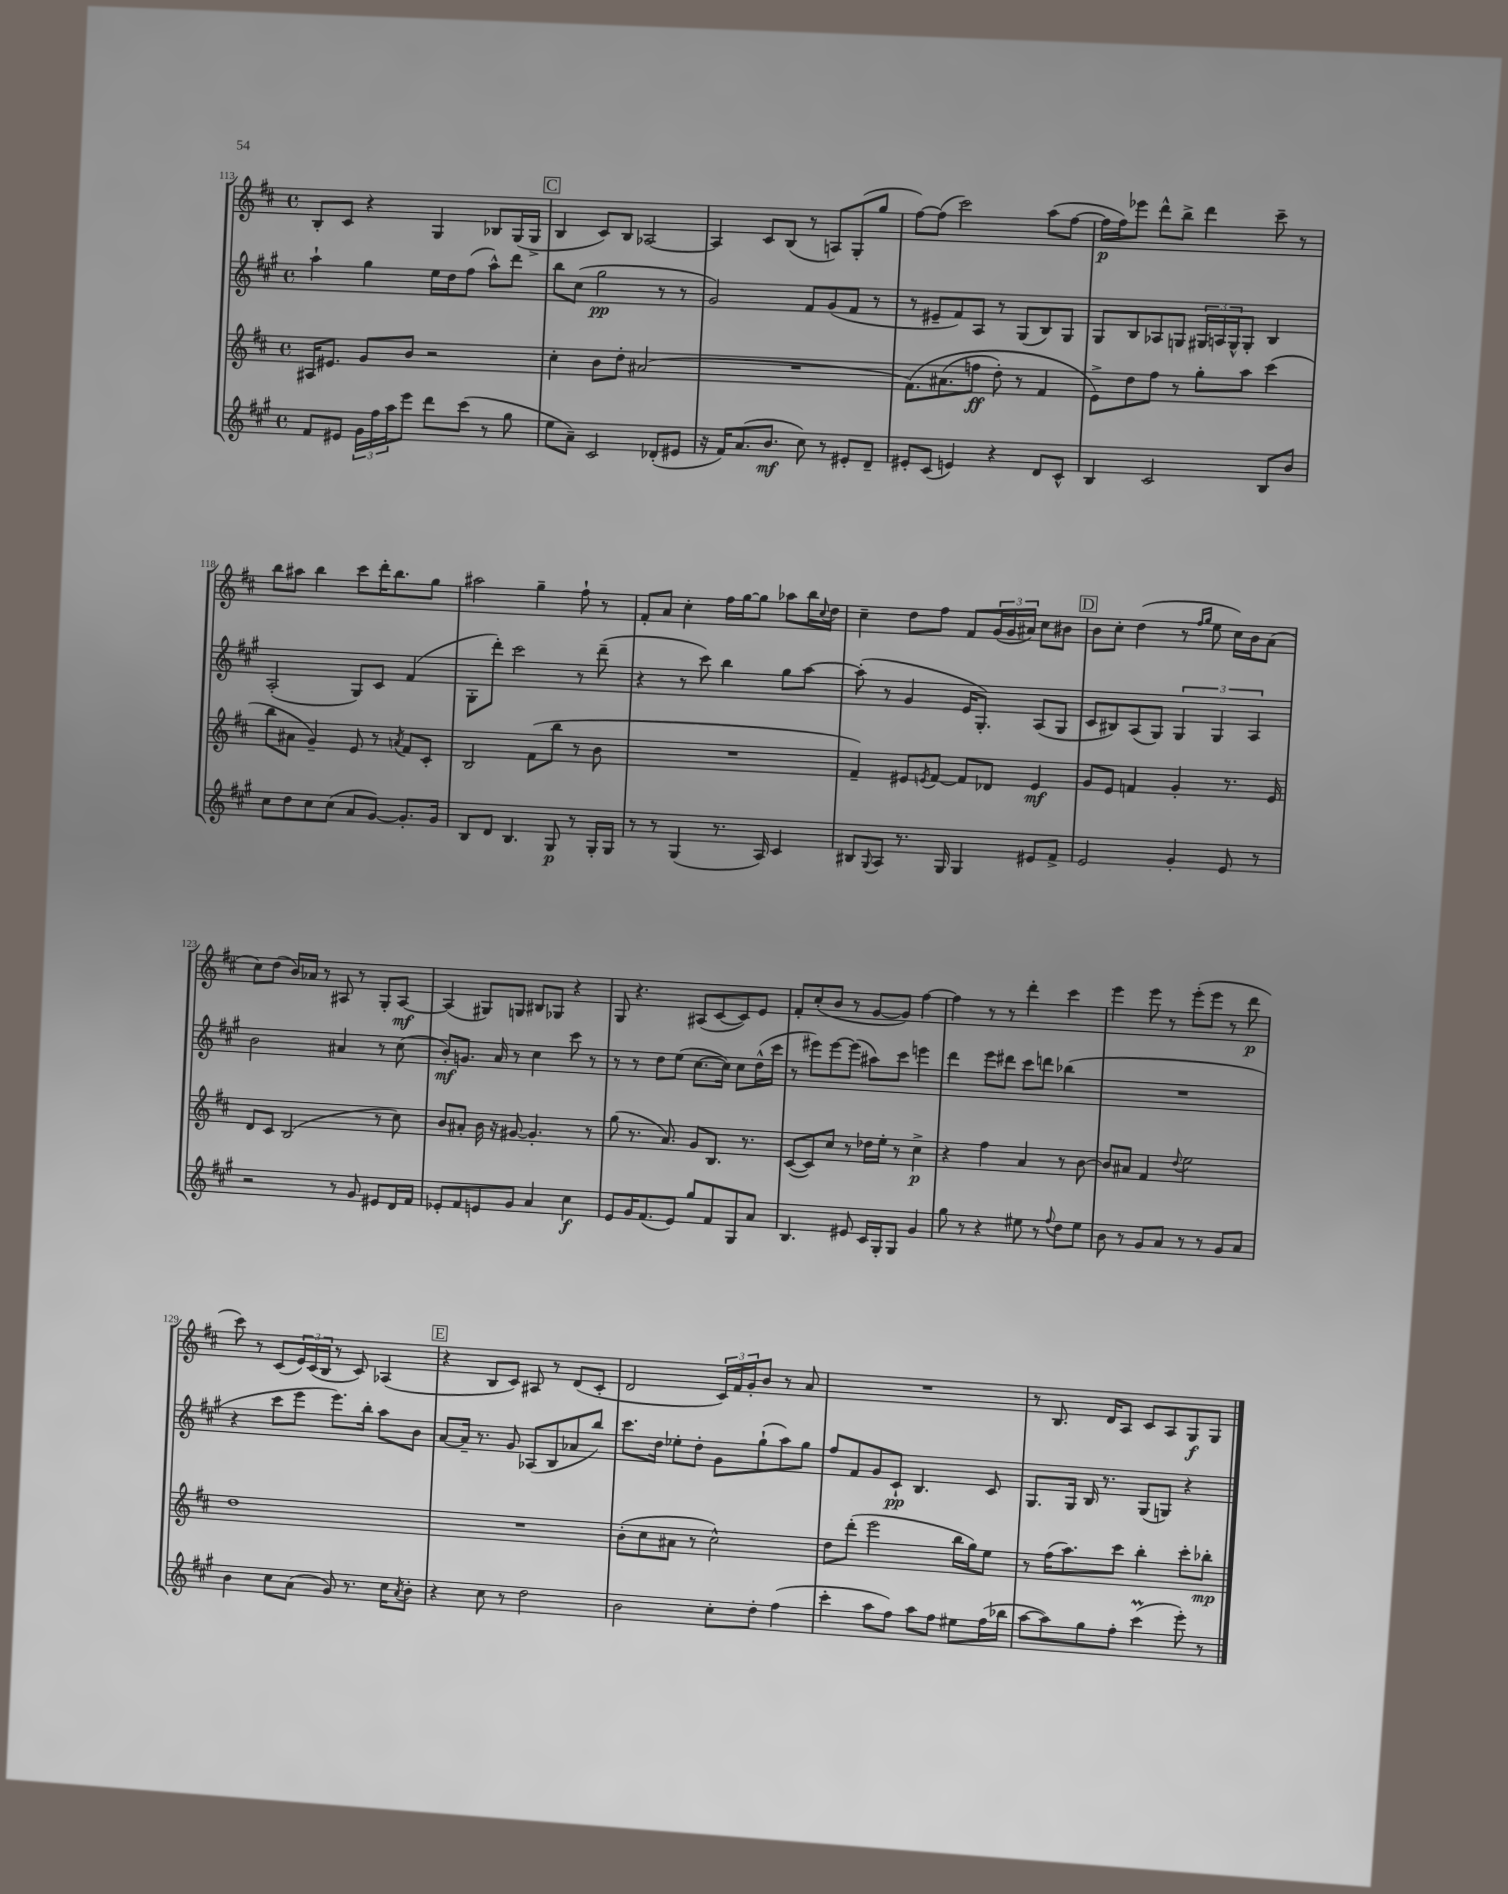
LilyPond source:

<<
\new StaffGroup <<
\new Staff = "s0" {
    \clef treble \key d \major \defaultTimeSignature \time 4/4
    b8-. cis'8 r4 g4 bes8 g16( g16-> |
    \mark \markup { \box "C" } b4 cis'8) b8 aes2~ |
    aes4 cis'8 b8( r8 a8) g8-.( g''8 |
    fis''8~) fis''8( cis'''2) a''8( fis''8~ |
    fis''16\p fis''16) ees'''8 d'''8-^ b''8-> d'''4 cis'''8-- r8 |
    b''8 ais''8 b''4 cis'''8 d'''16-. b''8. g''8 |
    ais''2 g''4-- fis''8-! r8 |
    fis'8-. a'8 cis''4-. fis''16 g''16~ g''8 aes''8 b''16 \appoggiatura { cis''8 } d''16 |
    cis''4-- d''8 fis''8 fis'8 \tuplet 3/2 { g'16( g'16 ais'16) } cis''8 bis'8 |
    \mark \markup { \box "D" } b'8 cis''8-. d''4( r8 \grace { fis''16 g''16 } e''8 cis''16) b'16 a'8( |
    cis''8) d''8( b'16) aes'16 r8 ais8 r8 g8-. ais8~\mf |
    ais4( gis8) g8 bis8 ges8 r4 |
    g8 r4. ais8( cis'8~ cis'8) e'8 |
    fis'8-. cis''8-.( b'8 r8 g'8~ g'8) fis''4~ |
    fis''4 r8 r8 d'''4-. cis'''4 |
    e'''4 e'''8 r8 e'''8-.( e'''8 r8 d'''8\p |
    cis'''8) r8 cis'8( \tuplet 3/2 { e'16) cis'16( b16 } r8 cis'8) aes4( |
    \mark \markup { \box "E" } r4 b8 cis'8) ais8 r8 d'8( cis'8-. |
    d'2 \tuplet 3/2 { cis'16) fis'16 g'16-. } b'8 r8 a'8 |
    R1 |
    r8 b8. d'16 a8 cis'8 a8 g8\f g8 \bar "|." |
}
\new Staff = "s1" {
    \clef treble \key a \major \defaultTimeSignature \time 4/4
    a''4-! gis''4 e''16 d''16 fis''8( a''8-^) d'''8 |
    \mark \markup { \box "C" } b''8 cis''8( gis''2\pp r8 r8 |
    gis'2) fis'8 gis'8( fis'8 r8 |
    r8 eis'8-- fis'8) a8 r8 gis8( b8) gis8 |
    gis8 b8 aes8 g8 \tuplet 3/2 { gis16 a16 gis16-^ } gis8-. b4 |
    a2-.( gis8) cis'8 fis'4( |
    gis8-. d'''8-.) cis'''2 r8 d'''8--( |
    r4 r8 cis'''8) b''4 gis''8 a''8~ |
    a''8-.( r8 gis'4 e'16 gis8.-.) a8( gis8 |
    \mark \markup { \box "D" } cis'8 bis8) a8( gis8) \tuplet 3/2 { gis4 gis4 a4 } |
    b'2 ais'4 r8 cis''8( |
    b'8-.\mf) g'8. a'16 r8 cis''4 cis'''8 r8 |
    r8 r8 d''8 e''8( cis''8.~ cis''16) cis''8 d''16-^( cis'''16 |
    r8 eis'''8) eis'''8~ eis'''8( ais''8) cis'''8 e'''4 |
    d'''4 e'''8 dis'''8 cis'''8 d'''8 bes''4( |
    R1 |
    r4 cis'''8 e'''8 e'''8.) b''16-. a''8 b'8 |
    \mark \markup { \box "E" } a'8~ a'16-- r8. gis'8 aes8( b8 aes'8 b''8) |
    cis'''8. d''16 ees''8-. d''8-. gis'8 gis''8-!( a''8) gis''8 |
    fis''8 fis'8 gis'8 cis'8-!\pp b4. cis'8 |
    gis8. gis16 b16 r8. gis8( g8) r4 \bar "|." |
}
\new Staff = "s2" {
    \clef treble \key d \major \defaultTimeSignature \time 4/4
    ais16 eis'8. g'8 b'8 r2 |
    \mark \markup { \box "C" } cis''4-. b'8 d''8-. ais'2( |
    R1 |
    fis'8.)\( ais'8.( f''8\ff d''8-.) r8 fis'4 |
    e'8->\) d''8 fis''8 r8 g''8-. a''8 cis'''4( |
    b''8 ais'8 g'4--) e'8 r8 \acciaccatura { a'8 } fis'8 cis'8-. |
    b2 fis'8( b''8 r8 b'8 |
    R1 |
    fis'4--) eis'8 \acciaccatura { e'8 } fis'8~ fis'8 des'8 e'4\mf |
    \mark \markup { \box "D" } g'8 e'8 f'4 g'4-. r8. e'16 |
    d'8 cis'8 b2( r8 cis''8) |
    b'8 ais'8-. b'16 r16 gis'8~ gis'4.-. r8 |
    g''8( r8. a'8.) g'8 b8. r8. |
    cis'8~( cis'8) cis''8 r8 des''16 e''16-. r8 cis''4->\p |
    r4 fis''4 a'4 r8 b'8~ |
    b'8 ais'8 fis'4 \appoggiatura { d''8 } e''2 |
    d''1 |
    \mark \markup { \box "E" } R1 |
    b'8-.( cis''8 ais'8 r8 cis''2-^) |
    d''8 d'''8-.( e'''2 b''16 g''16) e''8 |
    r8 fis''16( a''8.) cis'''8 b''4-. cis'''8-. bes''8-.\mp \bar "|." |
}
\new Staff = "s3" {
    \clef treble \key a \major \defaultTimeSignature \time 4/4
    fis'8 eis'8 \tuplet 3/2 { gis'16 fis''16 a''16 } e'''8 d'''8 cis'''8( r8 gis''8 |
    \mark \markup { \box "C" } e''8 a'8--) cis'2 des'8-.( eis'8 |
    r16 fis'16) a'8.( b'8.\mf cis''8) r8 eis'8-. d'8-- |
    eis'8-. cis'8( e'4) r4 d'8 cis'8-^ |
    b4 cis'2 b8 b'8 |
    cis''8 d''8 cis''8 cis''8( a'8 gis'8~) gis'8.-. gis'16 |
    b8 d'8 b4. gis8\p r8 gis16-. gis16 |
    r8 r8 gis4( r8. a16) cis'4 |
    bis8 \appoggiatura { gis8 } a8 r8. gis16 gis4 eis'8 fis'8-> |
    \mark \markup { \box "D" } e'2 gis'4-. e'8 r8 |
    r2 r8 gis'8 eis'8 d'16 fis'16 |
    ees'8-. fis'8 e'8 gis'8 a'4 cis''4\f |
    e'8 gis'16 fis'8.( e'8) gis''8 fis'8 gis8 a'8 |
    b4. eis'8 cis'16 gis16-. gis8 gis'4 |
    gis''8 r8 r4 eis''8 r8 \appoggiatura { fis''8 } d''8 eis''8 |
    b'8 r8 gis'8 a'8 r8 r8 gis'8 a'8 |
    b'4 cis''8 a'8( gis'8) r8. cis''16 \acciaccatura { a'8 } b'8-. |
    \mark \markup { \box "E" } r4 cis''8 r8 d''2 |
    b'2 cis''8-. d''8-. fis''4( |
    cis'''4-. a''8 fis''8) a''8 fis''8 eis''8 fis''16( bes''16 |
    a''8~ a''8) gis''8 fis''8-. cis'''4\prall( e'''8-.) r8 \bar "|." |
}
>>
>>
\layout { \context { \Score currentBarNumber = #113 } }
